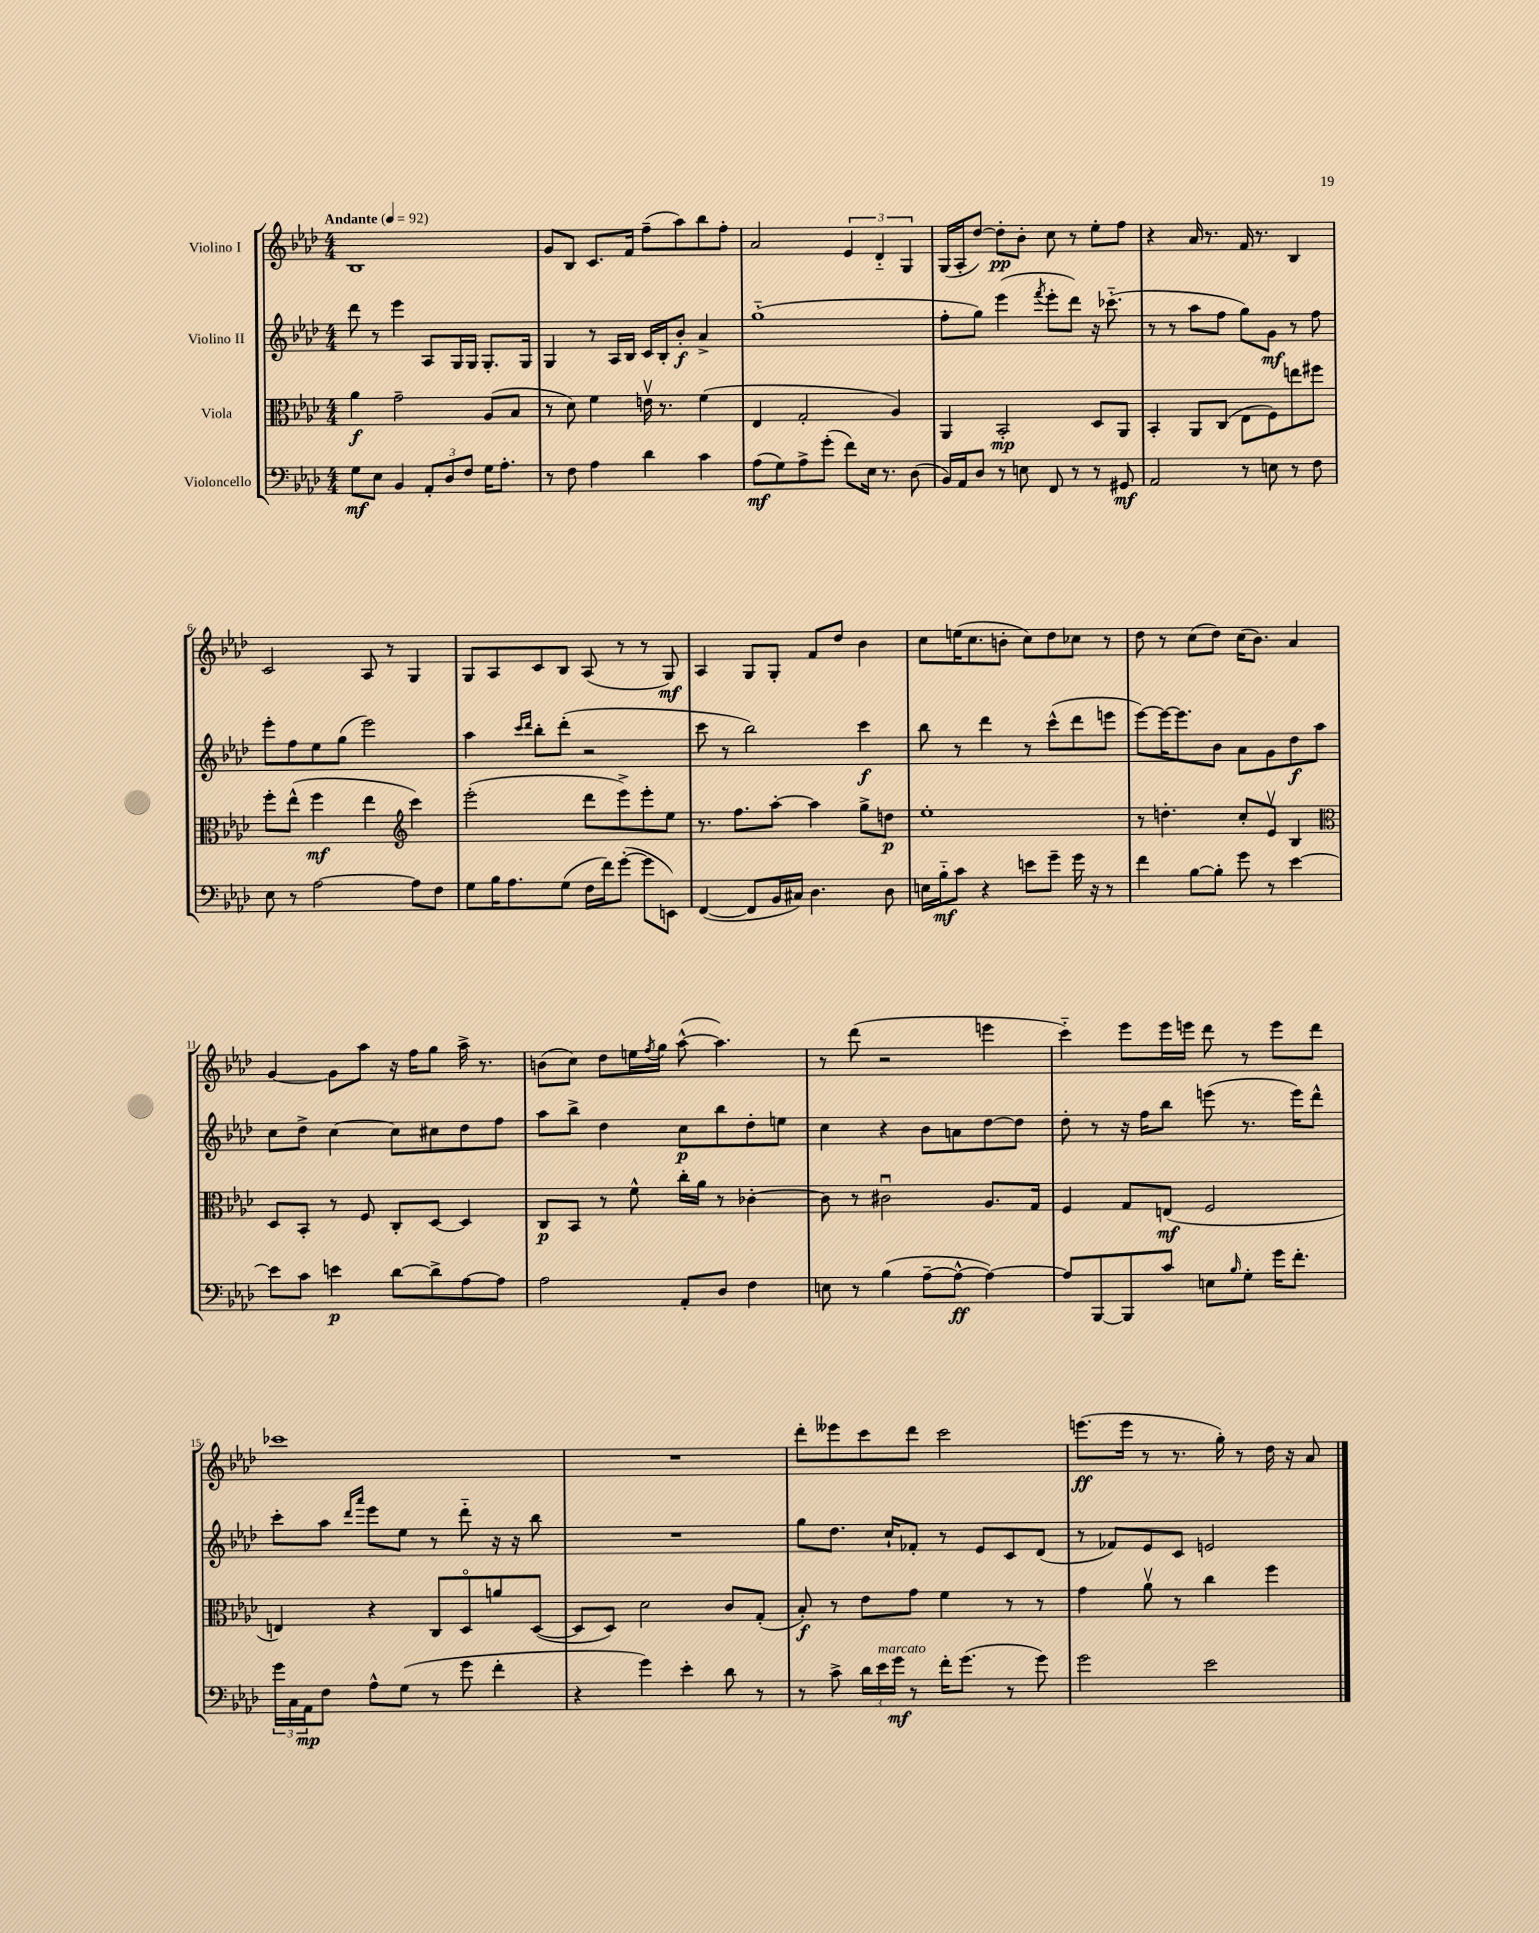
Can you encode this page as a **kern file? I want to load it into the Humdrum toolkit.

**kern	**kern	**kern	**kern
*staff4	*staff3	*staff2	*staff1
*clefF4	*clefC3	*clefG2	*clefG2
*k[b-e-a-d-]	*k[b-e-a-d-]	*k[b-e-a-d-]	*k[b-e-a-d-]
*M4/4	*M4/4	*M4/4	*M4/4
*MM92	*MM92	*MM92	*MM92
8G	4a-	8ddd-	1B-
8E-	.	8r	.
4BB-	2g~	4eee-	.
12AA-'	.	8A-	.
12D-	.	.	.
.	.	16G	.
12F	.	.	.
.	.	16G	.
16G	(8A-	8.G'	.
8.A-'	.	.	.
.	8B-	.	.
.	.	16G	.
=	=	=	=
8r	8r	4G	8g
8F	8d-)	.	8B-
4A-	4f	8r	8.c
.	.	16A-	.
.	.	16B-	16f
4d-	16ev	16c	(8ff~
.	8.r	16B-'	.
.	.	8b-'	8aa-)
4c	(4f	4a-^	8bb-
.	.	.	8ff'
=	=	=	=
(8A-	4E-	(1gg'~	2a-
8G)	.	.	.
8A-^	2G'	.	.
(8g'	.	.	.
8f)	.	.	6e-
16E-	.	.	.
.	.	.	6d-'~
8.r	.	.	.
.	4A-)	.	.
.	.	.	6G
(8D-	.	.	.
=	=	=	=
16BB-)	4AA-	8ff'	(16G
16AA-	.	.	16A-'
8D-	.	8gg)	[8dd-)
8r	2BB-'	(4eee-	8dd-']
8E	.	.	8b-'
.	.	8qfff	.
8FF	.	8eee-'	8cc
8r	.	8ddd-)	8r
8r	8D-	16r	8ee-'
.	.	(8.ccc-'~	.
8GG#	8AA-	.	8ff
=	=	=	=
2AA-	4BB-'	8r	4r
.	.	8r	.
.	8AA-	8aa-	16a-
.	.	.	8.r
.	(8C	8ff	.
8r	8E-	8gg)	16f
.	.	.	8.r
8E	8F)	8g	.
8r	8ee	8r	4B-
8F	8ff#	8ff	.
=	=	=	=
8E-	8ff'	8eee-'	2c
8r	(8ee-^^	8ff	.
[2A-	4ff	8ee-	.
.	.	(8gg	.
.	4ee-	2eee-)	8A-
.	.	.	8r
*	*clefG2	*	*
8A-]	4ccc)	.	4G
8F	.	.	.
=	=	=	=
8G	(2eee-'	4aa-	8G
16B-	.	.	8A-
8.A-	.	.	.
.	.	16qqccc	.
.	.	16qqddd-	.
.	.	8bb-'	8c
(8G	.	(8ddd-'	8B-
16F	8ddd-	2r	(8A-
16f)	.	.	.
([8g'	8eee-^)	.	8r
8g]	8eee-'	.	8r
8EE)	8ee-	.	8G)
=	=	=	=
([4FF	8.r	8ccc	4A-
.	.	8r	.
.	8.ff	.	.
8FF]	.	2bb-)	8G
16BB-	[8aa-'	.	8G'
16C#)	.	.	.
4.D-	4aa-]	.	8f
.	.	.	8dd-
.	8gg^	4ccc	4b-
8D-	8dd	.	.
=	=	=	=
16E	1ee-'	8bb-	8cc
16B-'~	.	.	.
8c	.	8r	(16ee
.	.	.	8.cc
4r	.	4ddd-	.
.	.	.	8b'
8e	.	8r	8cc)
8g~	.	(8ccc^^	8dd-
16g	.	8ddd-	8cc-
16r	.	.	.
8r	.	8eee	8r
=	=	=	=
4f	8r	[8eee-)	8dd-
.	4.dd'	16eee-_	8r
.	.	8.eee-]	.
[8B-	.	.	(8cc
8B-']	.	8b-	8dd-)
8g	8cc'	8a-	(16cc
.	.	.	8.b-)
8r	8e-v	8g	.
[4e-	4B-	8dd-	4a-
.	.	8aa-	.
=	=	=	=
*	*clefC3	*	*
8e-]	8D-	8cc	[4g
8c	8BB-'	8dd-^	.
4e	8r	[4cc	8g]
.	8F	.	8aa-
[8d-	8C'	8cc]	16r
.	.	.	16ff
8d-^]	[8D-	8cc#	8gg
[8A-	4D-]	8dd-	16aa-^
.	.	.	8.r
8A-]	.	8ff	.
=	=	=	=
2A-	8C	8aa-	(8b
.	8BB-	8bb-^	8cc)
.	8r	4dd-	8dd-
.	8f^^	.	16ee
.	.	.	8qff
.	.	.	16gg
8AA-'	16cc'	8cc	([8aa-^^
.	16a-	.	.
8D-	8r	8bb-	4.aa-])
4F	[4c-'	8dd-'	.
.	.	8ee	.
=	=	=	=
8E	8c-]	4cc	8r
8r	8r	.	(8ddd-
(4B-	2c#u	4r	2r
[8A-~	.	8b-	.
8A-^^_	.	8a	.
4A-_)	8.A-	[8dd-	4eee
.	.	8dd-]	.
.	16G	.	.
=	=	=	=
8A-]	4F	8dd-'	4ccc'~)
[8BBB-	.	8r	.
8BBB-]	8G	16r	8eee-
.	.	16ff	.
8c	(8E	8bb-	16eee-
.	.	.	16eee
8E	2F	(8eee	8ddd-
16qqB-	.	.	.
8G'	.	8.r	8r
16g	.	.	8eee
8.f'	.	16eee)	.
.	.	8ddd-^^	8ddd-
=	=	=	=
24g	4E)	8ccc'	1ccc-
24C	.	.	.
24AA-	.	.	.
8F	.	8aa-	.
.	.	16qqddd-	.
.	.	16qqaaa-	.
8A-^^	4r	8eee-	.
(8G	.	8ee-	.
8r	8C	8r	.
8g	8D-o	8ddd-'~	.
4f'	8a	16r	.
.	.	16r	.
.	([8D-	8bb-	.
=	=	=	=
4r	8D-]	1r	1r
.	8D-)	.	.
4g)	2d-	.	.
4e-'	.	.	.
8d-	8c	.	.
8r	(8G'	.	.
=	=	=	=
8r	8B-')	8gg	8ddd-'
8c^	8r	8.dd-	8eee--
24d-	8e-	.	8ccc
24e-	.	.	.
.	.	16cc`	.
24g	.	.	.
8r	8g	8f-'	8ddd-
16f'	4f	8r	2ccc
(8.g	.	.	.
.	.	8e-	.
8r	8r	8c	.
8g)	8r	(8d-	.
=	=	=	=
2g	4g	8r	(8.eee
.	.	8f-)	.
.	.	.	16eee
.	8a-v	8e-	8r
.	8r	8c	8.r
2e-	4cc	2e	.
.	.	.	16gg')
.	.	.	8r
.	4ff	.	16dd-
.	.	.	16r
.	.	.	8a-
==	==	==	==
*-	*-	*-	*-
